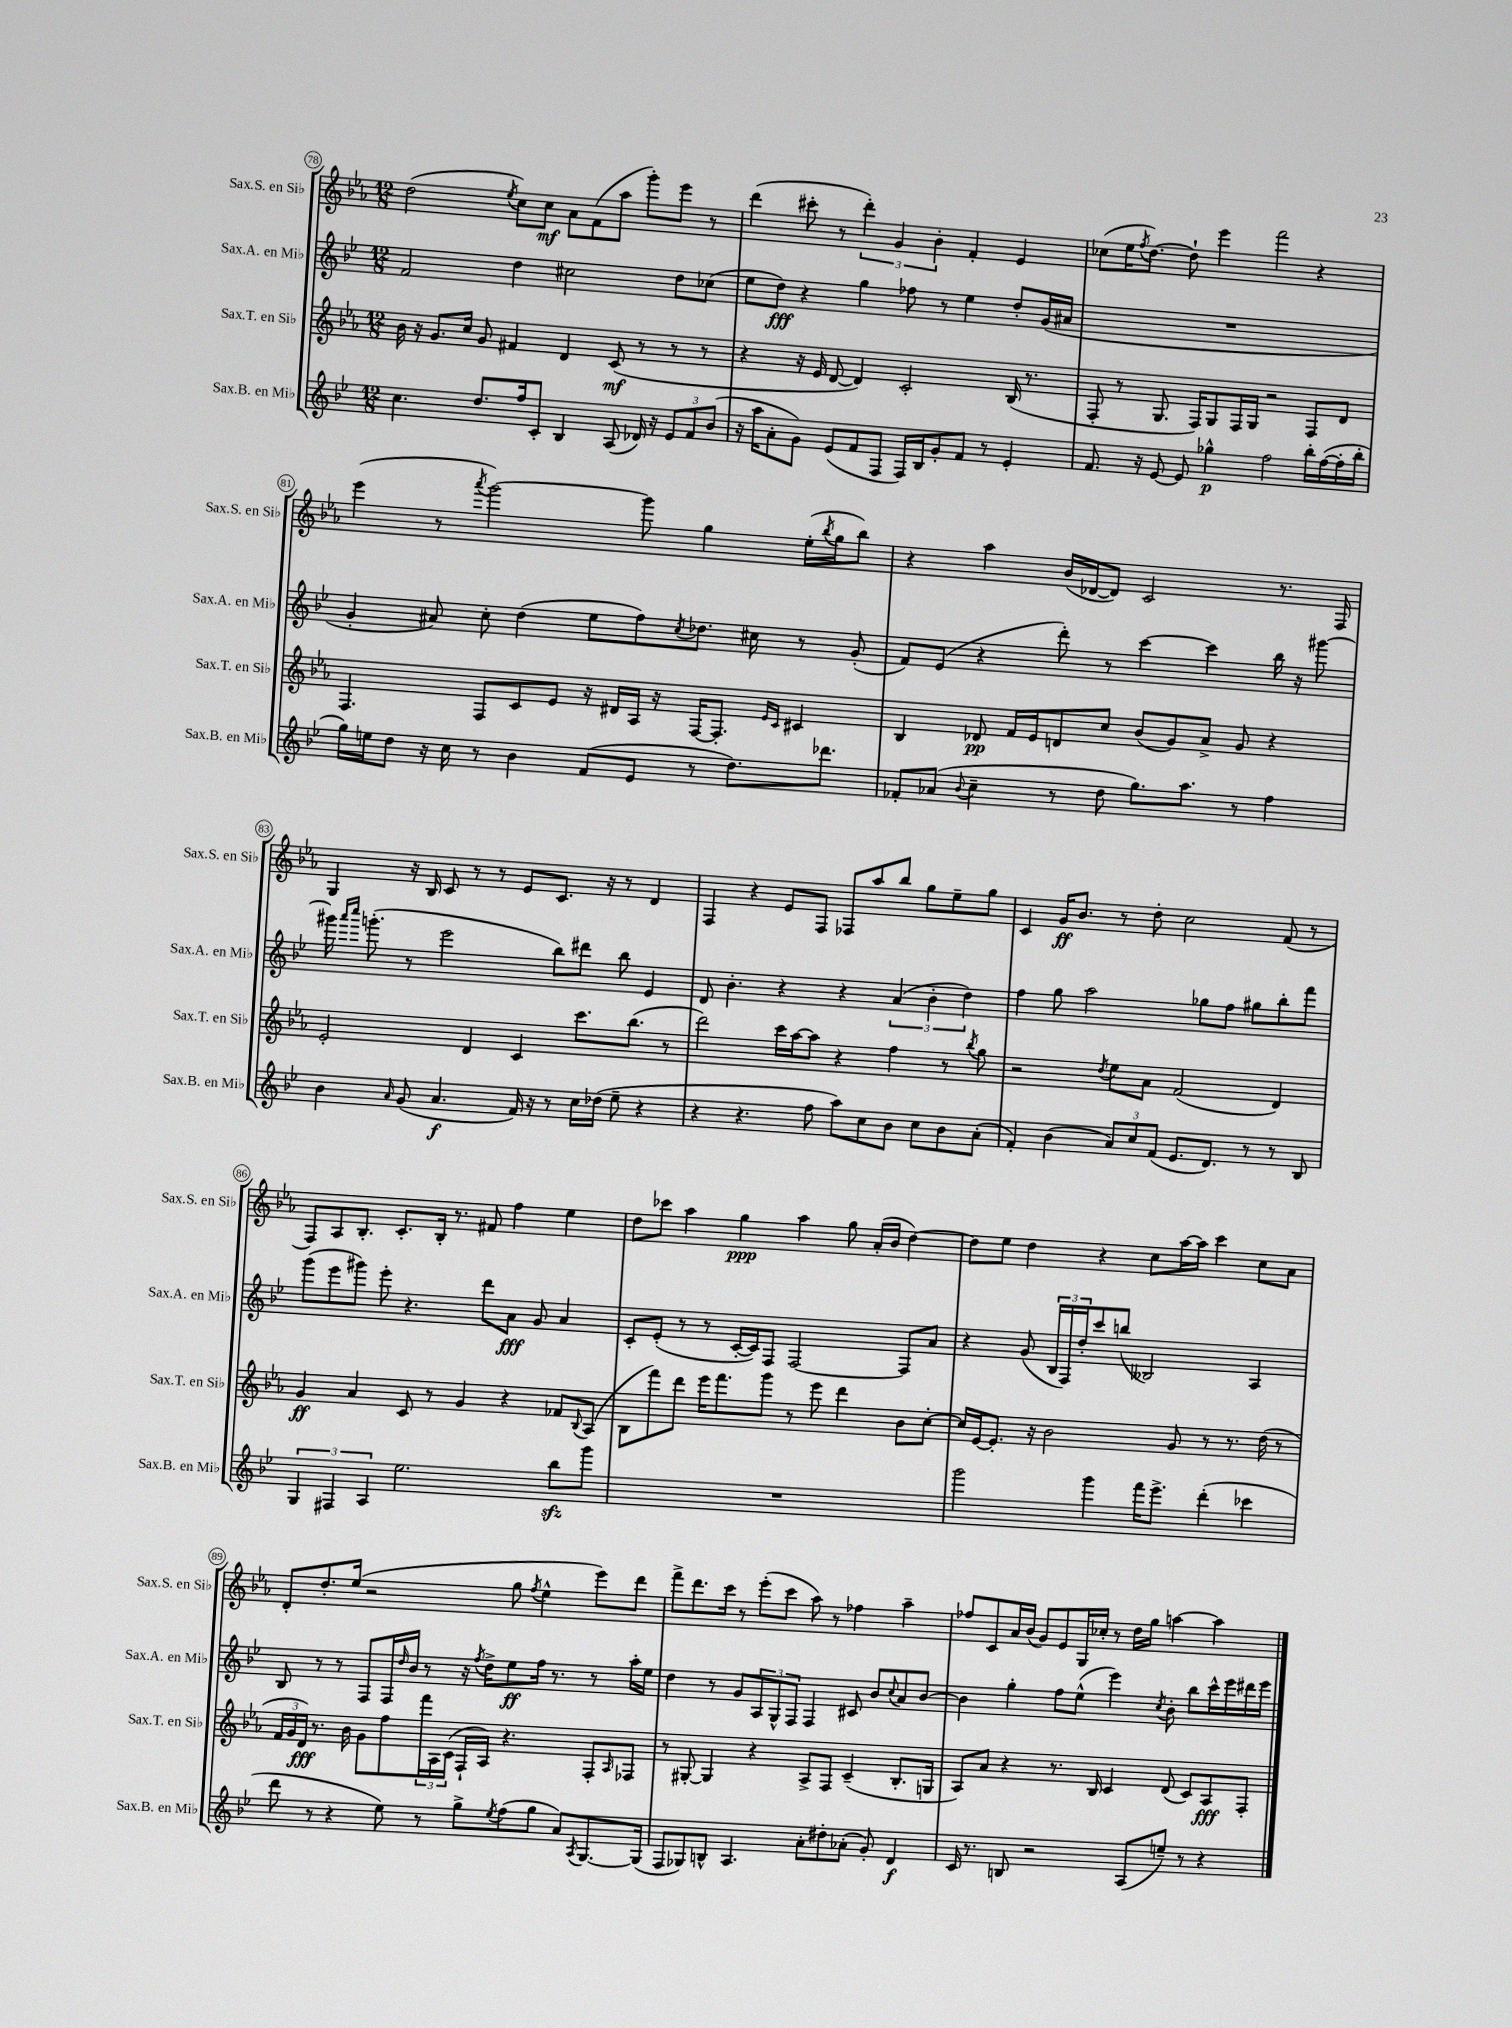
<<
\new StaffGroup <<
\new Staff = "s0" \with { instrumentName = "Sax.S. en Sib" shortInstrumentName = "Sax.S. en Sib" } {
    \clef treble \key ees \major \numericTimeSignature \time 12/8
    d''2( \acciaccatura { ees''8 } c''8) c''8\mf aes'8 f'8( aes''8 g'''8-.) ees'''8 r8 |
    d'''4( cis'''8-. r8 \tuplet 3/2 { d'''4-.) g'4 bes'4-. } f'4-. ees'4 |
    ces''8( ees''16 \acciaccatura { f''8 } d''8.~) d''8-! ees'''4 f'''2 r4 |
    ees'''4( r8 \acciaccatura { aes'''8 } g'''2~) g'''8 g''4 ees''16-.( \acciaccatura { bes''8 } g''16 bes''8) |
    r4 aes''4 bes'16( des'16~ des'8) c'2 r8. f16 |
    g4 r16 bes16 c'8 r8 r8 ees'8 c'8. r16 r8 d'4 |
    f4 r4 ees'8 f8 fes8 aes''8 bes''8 g''8 ees''8-- g''8 |
    c'4 g'16\ff bes'8. r8 d''8-. c''2 f'8( r8 |
    f8) aes8 bes8.-. c'8.-. bes16-. r8. fis'8 f''4 ees''4 |
    d''8 ces'''8 aes''4 g''4\ppp aes''4 g''8 aes'16-.( bes'16 d''4~) |
    d''8 ees''8 d''4 r4 c''8 aes''16~ aes''16 c'''4 c''8 aes'8 |
    d'8-. d''8.-. ees''16( r2 g''8 \acciaccatura { f''8 } ees''4-^ ees'''8) d'''8 |
    f'''8-> d'''8. c'''16 r8 ees'''8-.( c'''8 aes''8) r8 fes''4 aes''4-- |
    fes''8 c'8 aes'16 bes'16( g'8) ees'8 g16 ces''16-. r8 d''16 g''16 a''4~ a''4 \bar "|." |
}
\new Staff = "s1" \with { instrumentName = "Sax.A. en Mib" shortInstrumentName = "Sax.A. en Mib" } {
    \clef treble \key bes \major \numericTimeSignature \time 12/8
    f'2 d''4 cis''2 d''8 ces''8( |
    ees''8 d''8\fff) r4 g''4 fes''8 r8 ees''4 d''8-. g'16( ais'16 |
    R1. |
    g'4-. ais'8) c''8-. d''4( ees''8 f''8) \acciaccatura { c''8 } des''8. cis''16 r8 g'8-.( |
    f'8) ees'8( r4 d'''8-.) r8 c'''4~ c'''4 bes''16 r16 gis'''8~ |
    gis'''16 \grace { a'''16 c''''16 } g'''8.-.( r8 ees'''2 bes''8) dis'''8 bes''8 ees'4 |
    d'8 bes'4.-. r4 r4 \tuplet 3/2 { a'4( bes'4-. d''4) } |
    f''4 g''8 a''2 ges''8 f''8 gis''8 bes''8-. f'''8 |
    g'''8( ees'''8 gis'''8) ees'''8-. r4. d'''8 a'8\fff g'8 a'4 |
    c'8-. ees'8-.( r8 r8 c'16~-. c'16) f8 f2~ f8 a'8 |
    r4 g'8( \tuplet 3/2 { bes16 f16) d''16-. } c'''8 b''8( beses2) a4 |
    bes8 r8 r8 f8 f16 \grace { d''16 } bes'16 r8 r16 \acciaccatura { f''8 } d''16-> ees''8\ff f''16 r8. r8 a''16-. ees''16 |
    d''4 r8 g'8 \tuplet 3/2 { a8 g8-^ f8 } f4 cis'8 bes'8 \appoggiatura { c''8 } a'8 bes'8~ |
    bes'4 g''4-. f''8 ees''8-^( ees'''4) \acciaccatura { c''8 } bes'8-. bes''8 c'''16-^ ees'''16 dis'''16 ees'''16 \bar "|." |
}
\new Staff = "s2" \with { instrumentName = "Sax.T. en Sib" shortInstrumentName = "Sax.T. en Sib" } {
    \clef treble \key ees \major \numericTimeSignature \time 12/8
    bes'16 r16 g'8. c''16 g'8 fis'4 d'4 c'8\mf( r8 r8 r8 |
    r4 r16 ees'16 d'8~ d'4) c'2-. bes16( r8. |
    f8-. r8 g8. f16) g8 f16 g16 r2 f8 d'8 |
    f4. f8 c'8 ees'8 r16 dis'16 aes16 r16 f16~ f8.-. \grace { ees'16 c'16 } cis'4 |
    bes4 des'8\pp f'16 ees'16 d'8 c''8 bes'8( g'8) aes'8-> g'8 r4 |
    ees'2-. d'4 c'4 c'''8. bes''8.( r8 |
    d'''2) c'''16 aes''16~ aes''8 r4 f''4 r8 \acciaccatura { bes''8 } g''8 |
    r2 \acciaccatura { d''8 } ees''8 aes'8 f'2( d'4) |
    g'4\ff aes'4 c'8 r8 g'4 r4 fes'8 \appoggiatura { bes8 } aes8( |
    bes8 f'''8) d'''8 ees'''16 f'''8. g'''8 r8 ees'''8 d'''4 bes'8 c''8~-. |
    c''16 ees'16~ ees'8.-. r16 bes'2 g'8 r8 r8. d''16( r8 |
    \tuplet 3/2 { f'16 g'16 d'16\fff) } r8. bes'16 g'8 f''8 \tuplet 3/2 { f'''16 aes16 c'16( } f16-! aes16) r4. f8-. \grace { aes16 } fes8 |
    r8 gis8~-. gis4 r4 aes8-> f8 c'4--( bes8.-. g16 |
    aes8) aes'8 r4 r8. bes16 c'4 d'8( c'8) aes8\fff f8-. \bar "|." |
}
\new Staff = "s3" \with { instrumentName = "Sax.B. en Mib" shortInstrumentName = "Sax.B. en Mib" } {
    \clef treble \key bes \major \numericTimeSignature \time 12/8
    c''4. d''8. f''16 c'8-. bes4 a8( des'16) r16 \tuplet 3/2 { ees'8 f'8 bes'8( } |
    r16 a''16 a'8-. g'8) ees'8( f'8 f8 f16) bes16 g'8-. f'8 r8 ees'4-. |
    f'8. r16 ees'8~ ees'8 ges''4-^\p f''2 bes''16-. f''16~( f''16-. bes''16-. |
    g''16) e''16 d''8 r16 c''16 r8 bes'4 f'8( ees'8 r8 d''8.) des'''8. |
    fes'8-. aes'8( \appoggiatura { bes'8 } c''4-- r8 d''8 g''8.) a''8. r8 f''4 |
    bes'4 \grace { a'16 } g'8( a'4.\f f'16) r16 r8 c''16 des''16( ees''8-- r4 |
    r4 r4. f''8 a''8) c''8 bes'8 c''8 bes'8 a'8-.( |
    f'4-.) bes'4( \tuplet 3/2 { a'8) c''8 f'8( } ees'8. d'8.) r8 r8 bes8 |
    \tuplet 3/2 { g4 fis4 a4 } ees''2. bes''8\sfz g'''8 |
    R1. |
    g'''2 g'''4 f'''16 ees'''8.-> d'''4-.( ces'''4 |
    d'''8 r8 r4 ees''8) r8 g''8-> \acciaccatura { ees''8 } f''8( g''8 a'8) \acciaccatura { a8 } g8.~ g16( |
    f8 ges8) b8-^ a4. a'8-. dis''8-. aes'8-.( g'8-.) d'4\f |
    c'16 r8. b8 r2 a8( e''8--) r8 r4 \bar "|." |
}
>>
>>
\layout { \context { \Score currentBarNumber = #78 \override BarNumber.stencil = #(make-stencil-circler 0.1 0.3 ly:text-interface::print) } }
